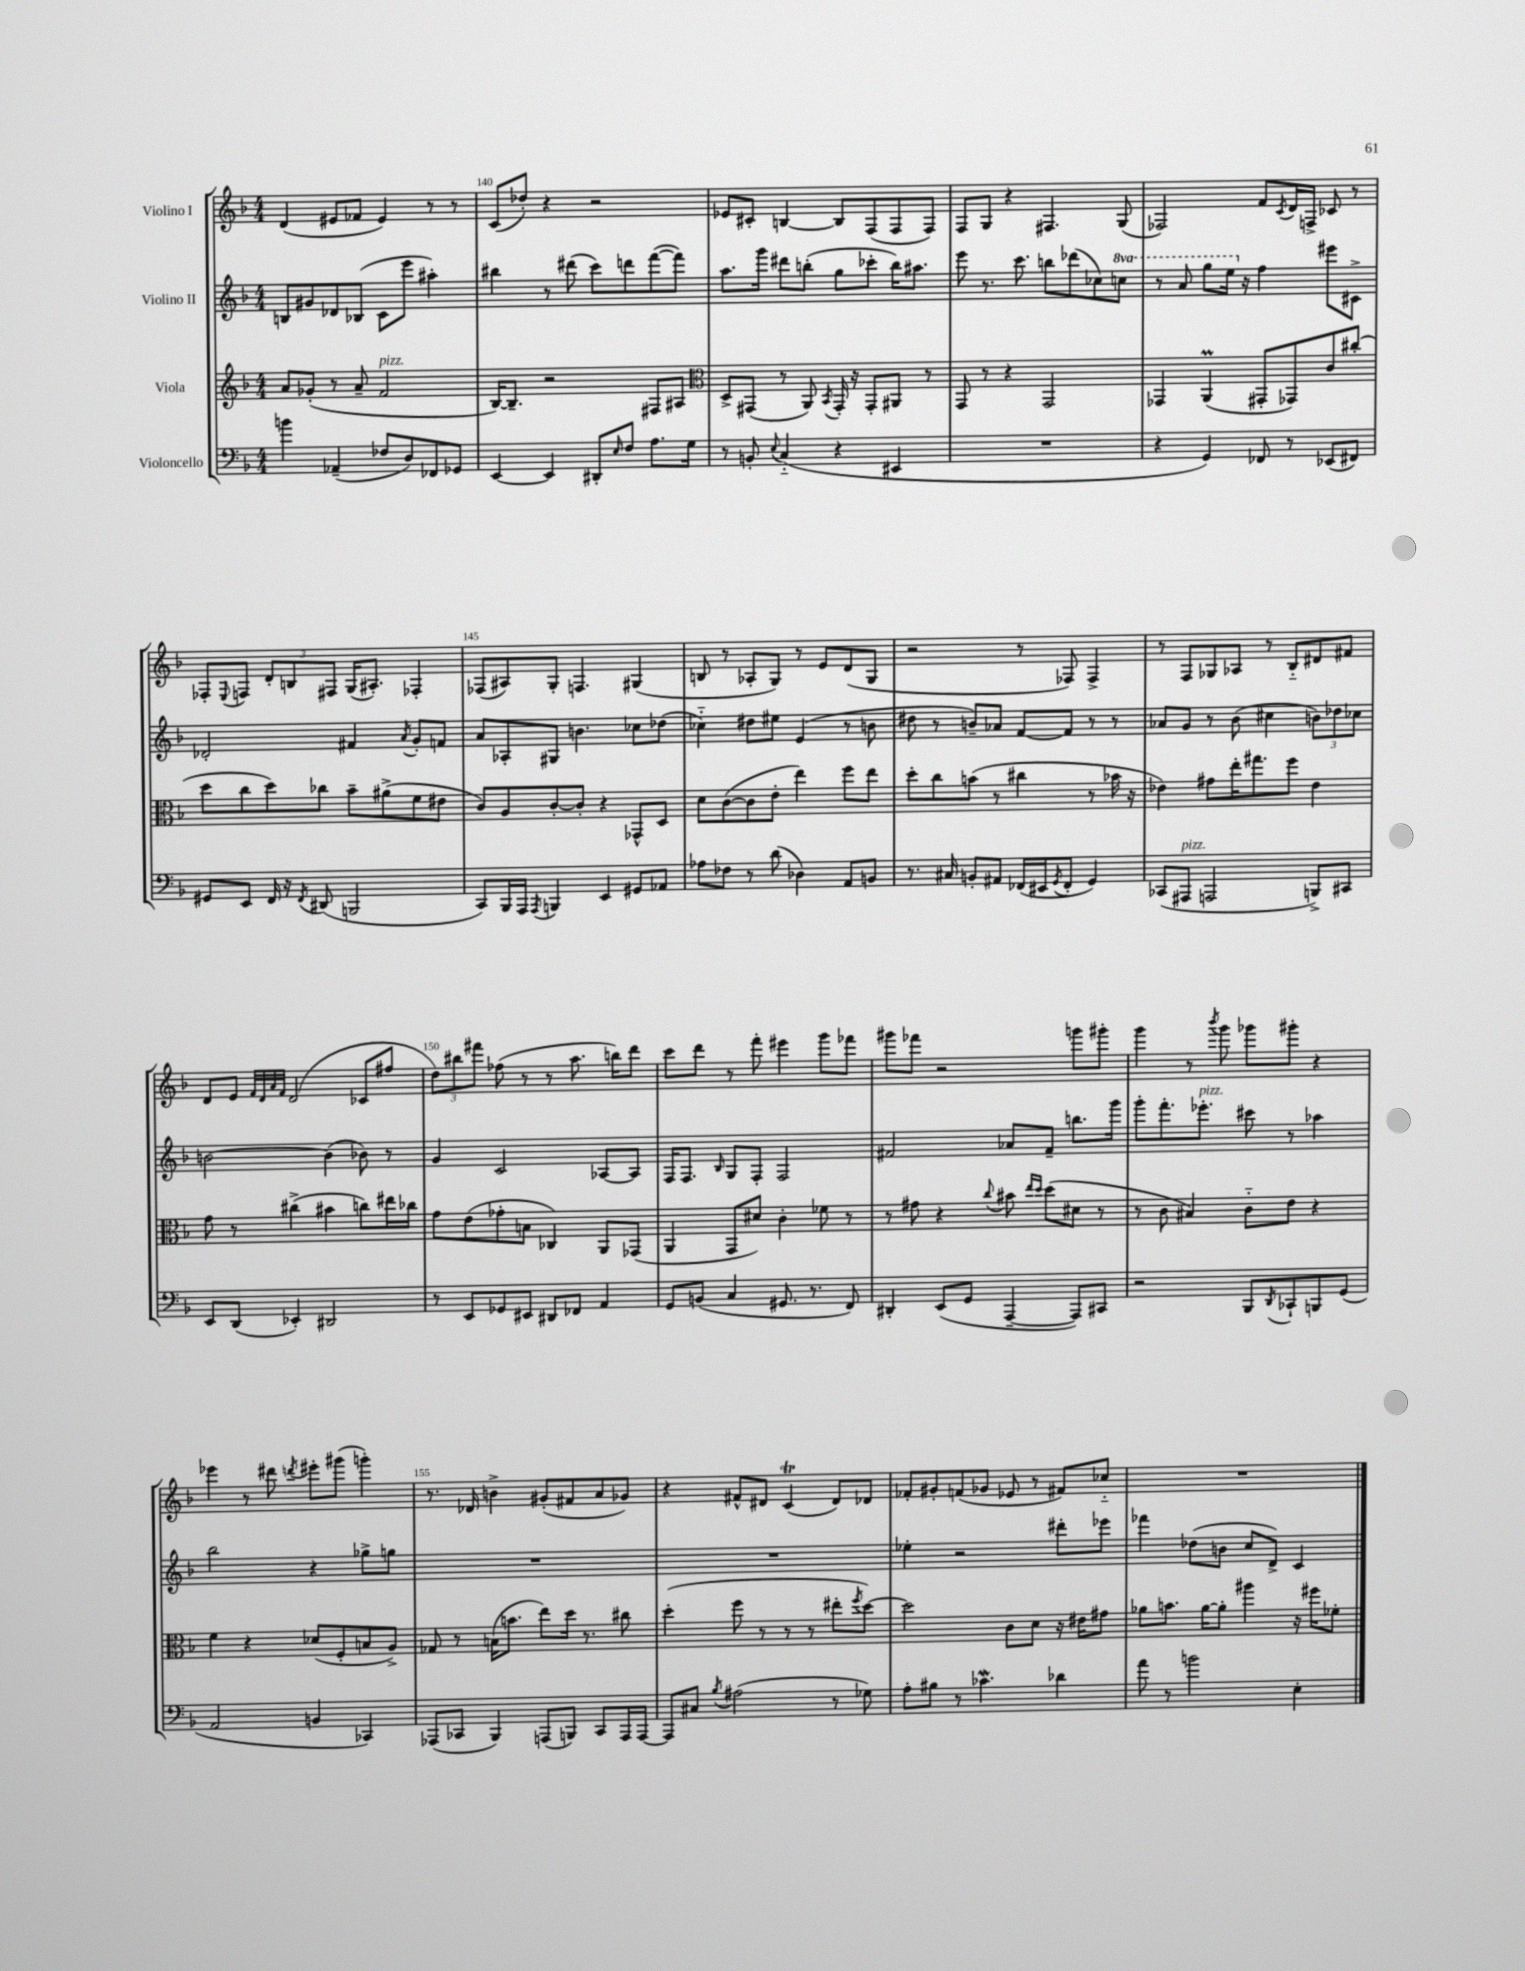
<<
\new StaffGroup <<
\new Staff = "s0" \with { instrumentName = "Violino I" } {
    \clef treble \key f \major \numericTimeSignature \time 4/4
    d'4( eis'8 fes'8 eis'4) r8 r8 |
    c'8( des''8-.) r4 r2 |
    ees'8 cis'8-. b4~ b8 f8( f8 f8) |
    f8 g8 r4 fis4. g8( |
    fes2) f'8 \acciaccatura { c'8 } d'16 f16-> ces'8 r8 |
    fes8-. \appoggiatura { e8 } f8 \tuplet 3/2 { d'8-. b8 fis8 } g16( ais8.-.) fes4-. |
    fes8( ais8) g8-. f4. gis4( |
    b8 r8 aes8-. g8) r8 e'8 d'8( g8 |
    r2 r8 fes8) fes4-> |
    r8 f8 ges8 aes8 r8 bes8-_ dis'8 fis'8 |
    d'8 e'8 \grace { f'32 d'32 a'32 f'32 } d'2( ces'8 fis''8 |
    \tuplet 3/2 { d''8) bis''8 fis'''8 } fes''8( r8 r8 a''8. b''16) d'''8 |
    c'''8 d'''8 r8 f'''8-. eis'''4 g'''8 fes'''8 |
    gis'''8 fes'''8 r2 g'''8 gis'''8-. |
    g'''4 r8 \acciaccatura { bes'''8 } g'''8 ges'''8 gis'''8-. r4 |
    ees'''4 r8 dis'''8 \acciaccatura { d'''8 } eis'''8-. gis'''8( g'''4-.) |
    r8. des'16 b'4-> gis'8-.( fis'8 a'8 ges'8) |
    r4 fis'8-^ dis'8 c'4\trill( dis'8) des'8 |
    fes'8-. gis'8-. f'8( ges'8 ees'8 r8 fis'8) ces''8-_ |
    R1 \bar "|." |
}
\new Staff = "s1" \with { instrumentName = "Violino II" } {
    \clef treble \key f \major \numericTimeSignature \time 4/4 \set Staff.ottavationMarkups = #ottavation-simple-ordinals
    b8 gis'8 des'8 bes8( c'8 e'''8 ais''4-.) |
    bis''4 r8 dis'''8( c'''8) d'''8 f'''8~( f'''8) |
    a''8. g'''16 dis'''8 b''8-.( g''8 ces'''8-. b''16) ais''8. |
    e'''8 r8. c'''8. b''8 des'''8( ces''8) \ottava #1 c'''!8 |
    r8 a''8 g'''8 e'''16 \ottava #0 r16 f''4 eis'''8 cis'8-> |
    des'2-. fis'4 \acciaccatura { a'8 } g'8-. f'8 |
    a'8 aes8-. gis8 b'4. ces''8 des''8( |
    ces''4-_) dis''8 eis''8 e'4( r8 b'8 |
    dis''8 r8 b'8--) aes'8 f'8~ f'8 r8 r8 |
    aes'8 g'8 r8 bes'8( cis''4 \tuplet 3/2 { b'8) des''8 ces''8 } |
    b'2~ b'4( bes'8) r8 |
    g'4 c'2 aes8~ aes8 |
    f16 f8. \grace { bes16 } g8 f8-. f2 |
    fis'2 aes'8 fis'8-- b''8. g'''16 |
    g'''8-. f'''8.-. ees'''8.-.^\markup { \italic "pizz." } cis'''8 r8 aes''4 |
    bes''2 r4 ges''8-> g''8 |
    R1 |
    R1 |
    ees''4-. r2 dis'''8-. ees'''8 |
    fes'''4 des''8( b'8 c''8 d'8->) c'4 \bar "|." |
}
\new Staff = "s2" \with { instrumentName = "Viola" } {
    \clef treble \key f \major \numericTimeSignature \time 4/4
    a'8 ges'8-.( r8 a'8-- f'2^\markup { \italic "pizz." } |
    bes16~) bes8.-- r2 fis8 ais8 |
    \clef alto d8-> gis,8( r8 a,8) \acciaccatura { bes,8 } gis,16-. r16 gis,8-. ais,8 r8 |
    g,8 r8 r4 g,2 |
    ges,4 a,4\prall( gis,8-. ges,8) c'8 cis''8-.( |
    d''8 c''8 d''8) ces''8 bes'8-- ais'8->( f'8 eis'8 |
    c'8) a8 c'8~-. c'8-. r4 ges,8-^ d8 |
    d'8 c'8~( c'8 e'8-. e''4) f''8 e''8 |
    d''8-. c''8 b'8( r8 cis''4 r8 bes'16 r16 |
    ees'4) gis'8 e''16-. gis''8. f''8 ees'4 |
    g'8 r8 cis''4->( bis'4 c''8) eis''16 ces''16 |
    g'8 e'8( ges'8-. b8 ces4) a,8 ges,8( |
    a,4 g,8 dis'8) c'4-. fes'8 r8 |
    r8 gis'8 r4 \appoggiatura { c''8 } bis'8 \grace { e''16 d''16 } d''8( dis'8 r8 |
    r8 c'8 bis4) c'8-_ e'8 r4 |
    f'4 r4 des'8( f8-. b8 a8->) |
    ges8 r8 b16( b'8. e''8) d''16 r8. cis''8 |
    d''4-.( f''8 r8 r8 r8 eis''8-. \acciaccatura { f''8 } d''8~) |
    d''2 c'8 d'8 r16 eis'16 gis'8 |
    aes'8 b'8. aes'16~ aes'8-. ais''4 r16 fis''16 fes'8-. \bar "|." |
}
\new Staff = "s3" \with { instrumentName = "Violoncello" } {
    \clef bass \key f \major \numericTimeSignature \time 4/4
    b'4 aes,4--( fes8 d8) fes,8 ges,8 |
    e,4~ e,4 dis,8-. \grace { e16 } f8 a8. g16 |
    r8 b,8-. \appoggiatura { e8 } c4-_( r4 eis,4 |
    R1 |
    r4 g,4) fes,8 r8 ees,8( fis,8) |
    gis,8 e,8 f,16 r16 \acciaccatura { f,8 } dis,8( b,,2 |
    c,8) bes,,16 a,,16 \acciaccatura { a,,8 } b,,4 e,4 gis,8 aes,8 |
    aes8 fes8 r8 d'8( des4) a,8 b,8 |
    r8. cis16 b,8-. ais,8 fes,16( eis,16 \acciaccatura { g,8 } fes,8-. g,4) |
    ces,8( ais,,8^\markup { \italic "pizz." } a,,2 b,,8->) cis,8 |
    e,8 d,8( ees,4-.) dis,2 |
    r8 e,8 ges,8 eis,8 dis,8 fes,8 a,4 |
    g,8 b,8( c4 gis,8. r8. f,8) |
    dis,4-. e,8( g,8 a,,4~-- a,,8) cis,8 |
    r2 bes,,8 \acciaccatura { d,8 } ces,8-! b,,8 g,8( |
    a,2 b,4 ces,4) |
    aes,,8( ces,8 bes,,4) a,,8( b,,8) ces,8 a,,16 a,,16~ |
    a,,8 cis8 \acciaccatura { bes8 } ais2( r8 ges8) |
    a8-. bis8 r8 ces'4.\mordent des'4 |
    a'8 r8 b'2 e4-. \bar "|." |
}
>>
>>
\layout { \context { \Score currentBarNumber = #139 \override BarNumber.break-visibility = ##(#f #t #t) barNumberVisibility = #(every-nth-bar-number-visible 5) } }
